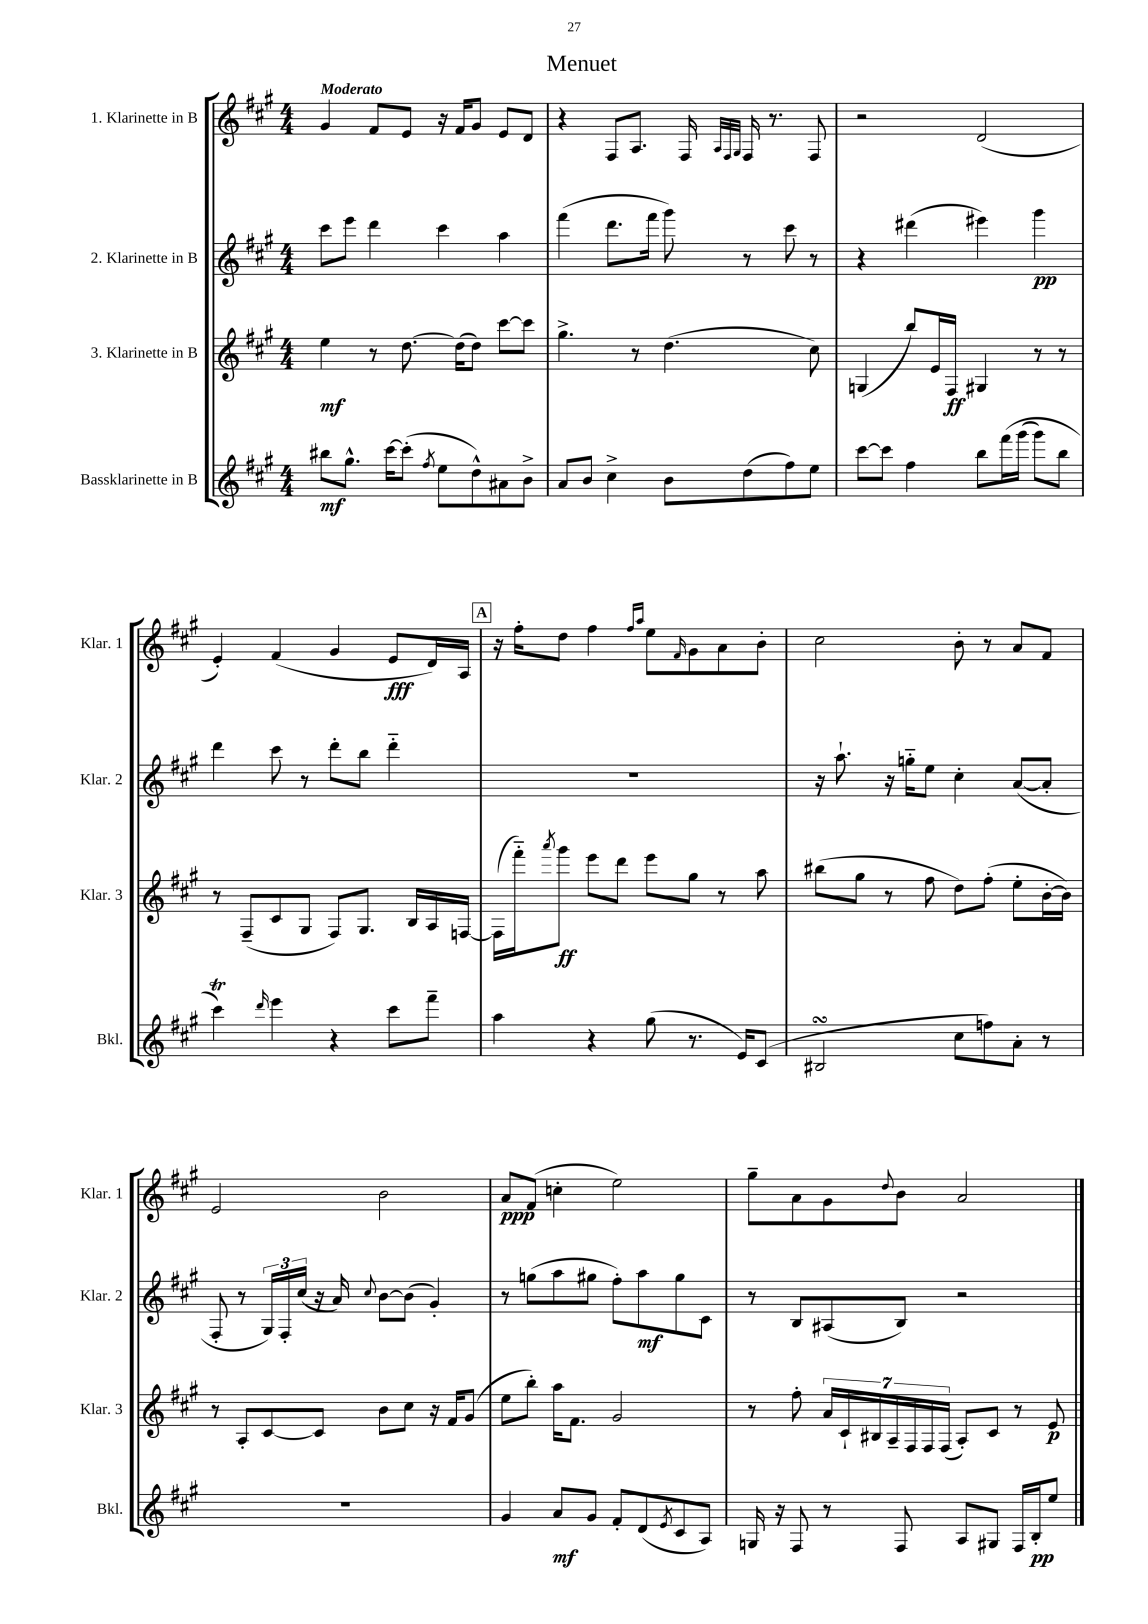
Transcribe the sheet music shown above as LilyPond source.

\header { title = "Menuet" }
<<
\new StaffGroup <<
\new Staff = "s0" \with { instrumentName = "1. Klarinette in B" shortInstrumentName = "Klar. 1" } {
    \clef treble \key a \major \numericTimeSignature \time 4/4 \tempo "Moderato"
    gis'4 fis'8 e'8 r16 fis'16 gis'8 e'8 d'8 |
    r4 fis8 a8. fis16 \grace { a32 fis32 gis32 } fis16 r8. fis8 |
    r2 d'2( |
    e'4-.) fis'4( gis'4 e'8\fff d'16) a16 |
    \mark \markup { \box "A" } r16 fis''16-. d''8 fis''4 \grace { fis''16 a''16 } e''8 \grace { fis'16 } gis'8 a'8 b'8-. |
    cis''2 b'8-. r8 a'8 fis'8 |
    e'2 b'2 |
    a'8\ppp fis'8( c''4-. e''2) |
    gis''8-- a'8 gis'8 \appoggiatura { d''8 } b'8 a'2 \bar "|." |
}
\new Staff = "s1" \with { instrumentName = "2. Klarinette in B" shortInstrumentName = "Klar. 2" } {
    \clef treble \key a \major \numericTimeSignature \time 4/4
    cis'''8 e'''8 d'''4 cis'''4 a''4 |
    fis'''4( d'''8. fis'''16 gis'''8) r8 cis'''8 r8 |
    r4 dis'''4( eis'''4) gis'''4\pp |
    d'''4 cis'''8 r8 d'''8-. b''8 d'''4-_ |
    \mark \markup { \box "A" } R1 |
    r16 a''8.-! r16 g''16-_ e''8 cis''4-. a'8~( a'8-. |
    fis8-. r8 \tuplet 3/2 { gis16) fis16-. cis''16( } r16 a'16) \appoggiatura { cis''8 } b'8~ b'8( gis'4-.) |
    r8 g''8( a''8 gis''8 fis''8-.) a''8\mf gis''8 cis'8 |
    r8 b8 ais8( b8) r2 \bar "|." |
}
\new Staff = "s2" \with { instrumentName = "3. Klarinette in B" shortInstrumentName = "Klar. 3" } {
    \clef treble \key a \major \numericTimeSignature \time 4/4
    e''4\mf r8 d''8.~ d''16( d''8) cis'''8~ cis'''8 |
    gis''4.-> r8 d''4.( cis''8) |
    g4( b''8) e'16 fis16\ff gis4 r8 r8 |
    r8 fis8--( cis'8 gis8 fis8) gis8. b16 a16 f16~ |
    \mark \markup { \box "A" } f16( fis'''16-_) \acciaccatura { a'''8 } gis'''8\ff e'''8 d'''8 e'''8 gis''8 r8 a''8 |
    bis''8( gis''8 r8 fis''8 d''8) fis''8-.( e''8-. b'16~-. b'16) |
    r8 a8-. cis'8~ cis'8 b'8 cis''8 r16 fis'16 gis'8( |
    e''8 b''8-.) a''16 fis'8. gis'2 |
    r8 fis''8-. \tuplet 7/4 { a'16 cis'16-! bis16 a16-- fis16 fis16 fis16( } a8-.) cis'8 r8 e'8\p \bar "|." |
}
\new Staff = "s3" \with { instrumentName = "Bassklarinette in B" shortInstrumentName = "Bkl." } {
    \clef treble \key a \major \numericTimeSignature \time 4/4
    bis''8\mf gis''8.-^ cis'''16~ cis'''8-.( \acciaccatura { fis''8 } e''8 d''8-^) ais'8 b'8-> |
    a'8 b'8 cis''4-> b'8 d''8( fis''8) e''8 |
    cis'''8~ cis'''8 fis''4 b''8 fis'''16\( gis'''16( gis'''8) b''8 |
    cis'''4\trill\) \grace { d'''16 } e'''4 r4 cis'''8 fis'''8-- |
    \mark \markup { \box "A" } a''4 r4 gis''8( r8. e'16) cis'8( |
    bis2\turn cis''8 f''8) a'8-. r8 |
    R1 |
    gis'4 a'8\mf gis'8 fis'8-. d'8( \acciaccatura { e'8 } cis'8 a8) |
    g16 r16 fis8 r8 fis8 a8 gis8 fis16 b16-.\pp e''8 \bar "|." |
}
>>
>>
\layout { \context { \Score \remove "Bar_number_engraver" } }
